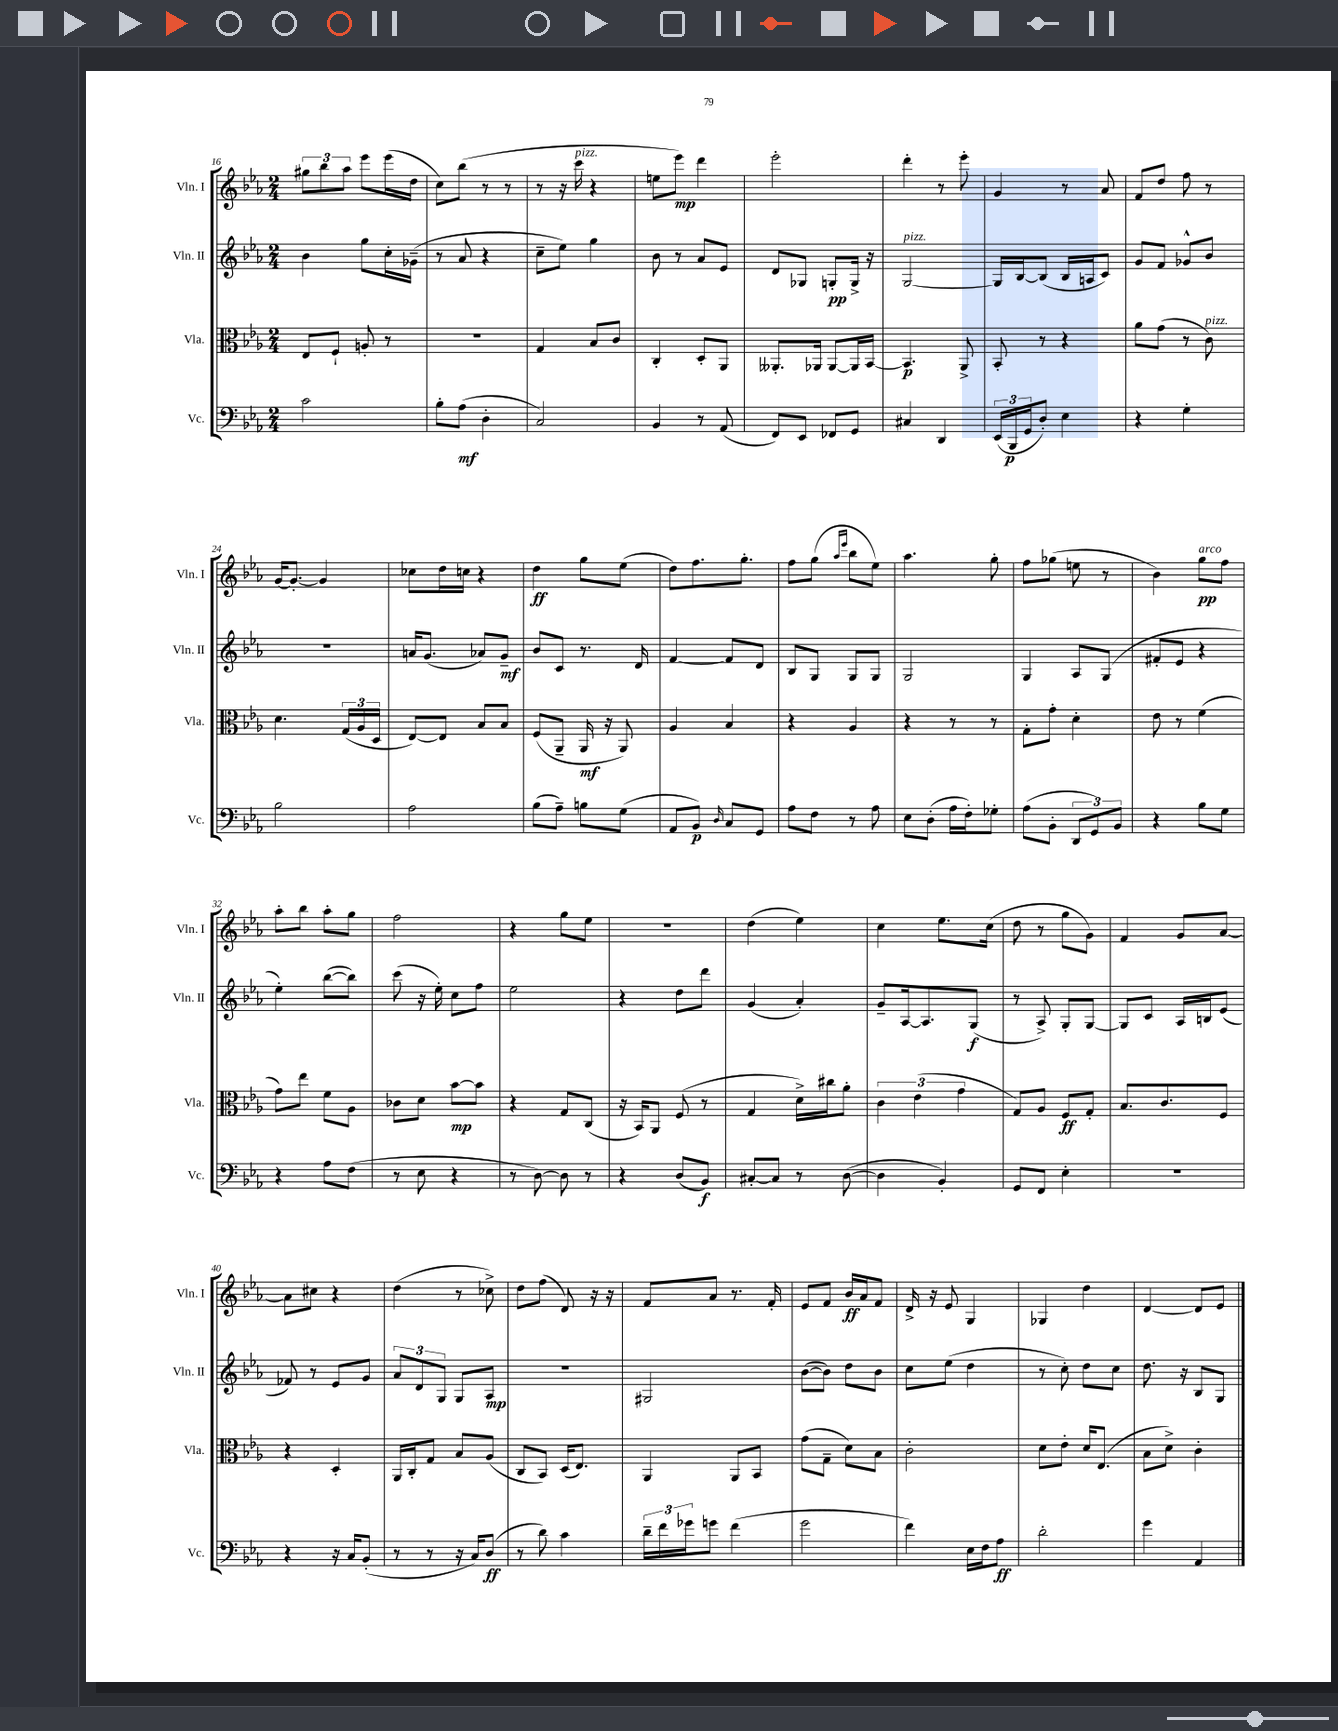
<<
\new StaffGroup <<
\new Staff = "s0" \with { instrumentName = "Vln. I" shortInstrumentName = "Vln. I" } {
    \clef treble \key ees \major \numericTimeSignature \time 2/4
    \tuplet 3/2 { gis''8 bes''8 aes''8 } ees'''8 ees'''16( d''16 |
    c''8) bes''8( r8 r8 |
    r8 r16 c'''16^\markup { \italic "pizz." } r4 |
    e''8 ees'''8\mp) d'''4 |
    ees'''2-. |
    d'''4-. r8 ees'''8-. |
    g'4 r8 aes'8 |
    f'8 d''8 f''8 r8 |
    g'16~ g'8.~-. g'4 |
    ces''8 d''16 c''16 r4 |
    d''4\ff g''8 ees''8( |
    d''8) f''8. g''8.-. |
    f''8 g''8( \grace { aes''16 ees'''16 } bes''8 ees''8) |
    aes''4. g''8-. |
    f''8 ges''8( e''8 r8 |
    bes'4) g''8\pp^\markup { \italic "arco" } f''8 |
    aes''8-. bes''8 aes''8-. g''8 |
    f''2 |
    r4 g''8 ees''8 |
    r2 |
    d''4( ees''4) |
    c''4 ees''8. c''16( |
    d''8 r8 g''8 g'8) |
    f'4 g'8 aes'8~ |
    aes'8 cis''8 r4 |
    d''4( r8 ces''8->) |
    d''8 f''8( d'8) r16 r16 |
    f'8 aes'8 r8. f'16-. |
    ees'8 f'8 bes'16\ff aes'16 f'8 |
    d'16-> r16 ees'8 g4 |
    ges4 d''4 |
    d'4~ d'8 ees'8 \bar "|." |
}
\new Staff = "s1" \with { instrumentName = "Vln. II" shortInstrumentName = "Vln. II" } {
    \clef treble \key ees \major \numericTimeSignature \time 2/4
    bes'4 g''8 c''16-. ges'16--( |
    r8 aes'8 r4 |
    c''8-- ees''8) g''4 |
    bes'8 r8 aes'8 ees'8 |
    d'8 ges8 g8-.\pp g16-> r16 |
    g2~^\markup { \italic "pizz." } |
    g16 bes16~ bes8( bes16 a16 c'8) |
    g'8 f'8 ges'8-^ bes'8 |
    R2 |
    a'16 g'8.( aes'8) g'8--\mf |
    bes'8 c'8 r8. d'16 |
    f'4~ f'8 d'8 |
    bes8 g8 g8 g8 |
    g2 |
    g4 aes8 g8( |
    fis'8-. ees'8 r4 |
    ees''4-.) bes''8~( bes''8) |
    c'''8( r16 ees''16-.) c''8 f''8 |
    ees''2 |
    r4 d''8 d'''8 |
    g'4( aes'4-.) |
    g'8-- aes16~ aes8. g8\f( |
    r8 aes8->) g8-. g8~ |
    g8 c'8 aes16 b16 ees'8( |
    fes'8) r8 ees'8 g'8 |
    \tuplet 3/2 { aes'8 d'8 g8 } g8 aes8\mp |
    r2 |
    gis2 |
    bes'8~( bes'8) d''8 bes'8 |
    c''8 ees''8( d''4 |
    r8 c''8-.) d''8 c''8 |
    d''8. r16 bes8 g8 \bar "|." |
}
\new Staff = "s2" \with { instrumentName = "Vla." shortInstrumentName = "Vla." } {
    \clef alto \key ees \major \numericTimeSignature \time 2/4
    ees8 f8-! a8-. r8 |
    R2 |
    g4 bes8 c'8 |
    c4-. d8-. aes,8 |
    aeses,8.-. aes,16 aes,8~ aes,16 bes,16~ |
    bes,4.\p aes,8-> |
    bes,8-. r8 r4 |
    aes'8 g'8( r8 c'8^\markup { \italic "pizz." }) |
    d'4. \tuplet 3/2 { g16( aes16 d16 } |
    ees8~) ees8 bes8 bes8 |
    f8( aes,8-- aes,16\mf r16 aes,8) |
    aes4 bes4 |
    r4 aes4 |
    r4 r8 r8 |
    g8-. g'8-. d'4-. |
    ees'8 r8 f'4( |
    g'8) ees''8 f'8 aes8 |
    ces'8 d'8 bes'8~\mp bes'8 |
    r4 g8 c8( |
    r16 bes,16) aes,8 f8( r8 |
    g4 d'16->) cis''16 aes'8-. |
    \tuplet 3/2 { c'4 ees'4( g'4 } |
    g8) aes8 f8\ff g8-. |
    bes8. c'8. f8 |
    r4 d4-. |
    aes,16 c16-. g8 bes8 aes8( |
    c8 bes,8) d16( ees8.) |
    aes,4 aes,8 bes,8 |
    g'8( g8-- d'8) bes8 |
    c'2-. |
    d'8 ees'8-. d'16 ees8.( |
    bes8 d'8->) c'4-. \bar "|." |
}
\new Staff = "s3" \with { instrumentName = "Vc." shortInstrumentName = "Vc." } {
    \clef bass \key ees \major \numericTimeSignature \time 2/4
    c'2 |
    bes8-. aes8\mf( d4-. |
    c2) |
    bes,4 r8 aes,8( |
    f,8) ees,8 fes,8 g,8 |
    cis4 d,4 |
    \tuplet 3/2 { ees,16( bes,,16\p g,16 } d8-.) ees4 |
    r4 g4-. |
    bes2 |
    aes2 |
    bes8( aes8--) b8 g8( |
    aes,8 bes,8\p) \grace { d16 } c8 g,8 |
    aes8 f8 r8 aes8 |
    ees8 d8-.( aes16 f16-.) ges8-. |
    aes8( bes,8-. \tuplet 3/2 { d,8 g,8) bes,8 } |
    r4 bes8 g8 |
    r4 aes8 f8( |
    r8 ees8 r4 |
    r8 d8~) d8 r8 |
    r4 d8( bes,8\f) |
    cis8~-. cis8 r8 d8~( |
    d4 bes,4-.) |
    g,8 f,8 ees4-. |
    R2 |
    r4 r16 c16 bes,8-.( |
    r8 r8 r16 c16) d8\ff( |
    r8 d'8) c'4 |
    \tuplet 3/2 { d'16-- f'16 ges'16 } g'8 f'4( |
    g'2 |
    f'4) ees16 f16 aes8\ff |
    d'2-. |
    g'4 aes,4 \bar "|." |
}
>>
>>
\layout { \context { \Score currentBarNumber = #16 } }
